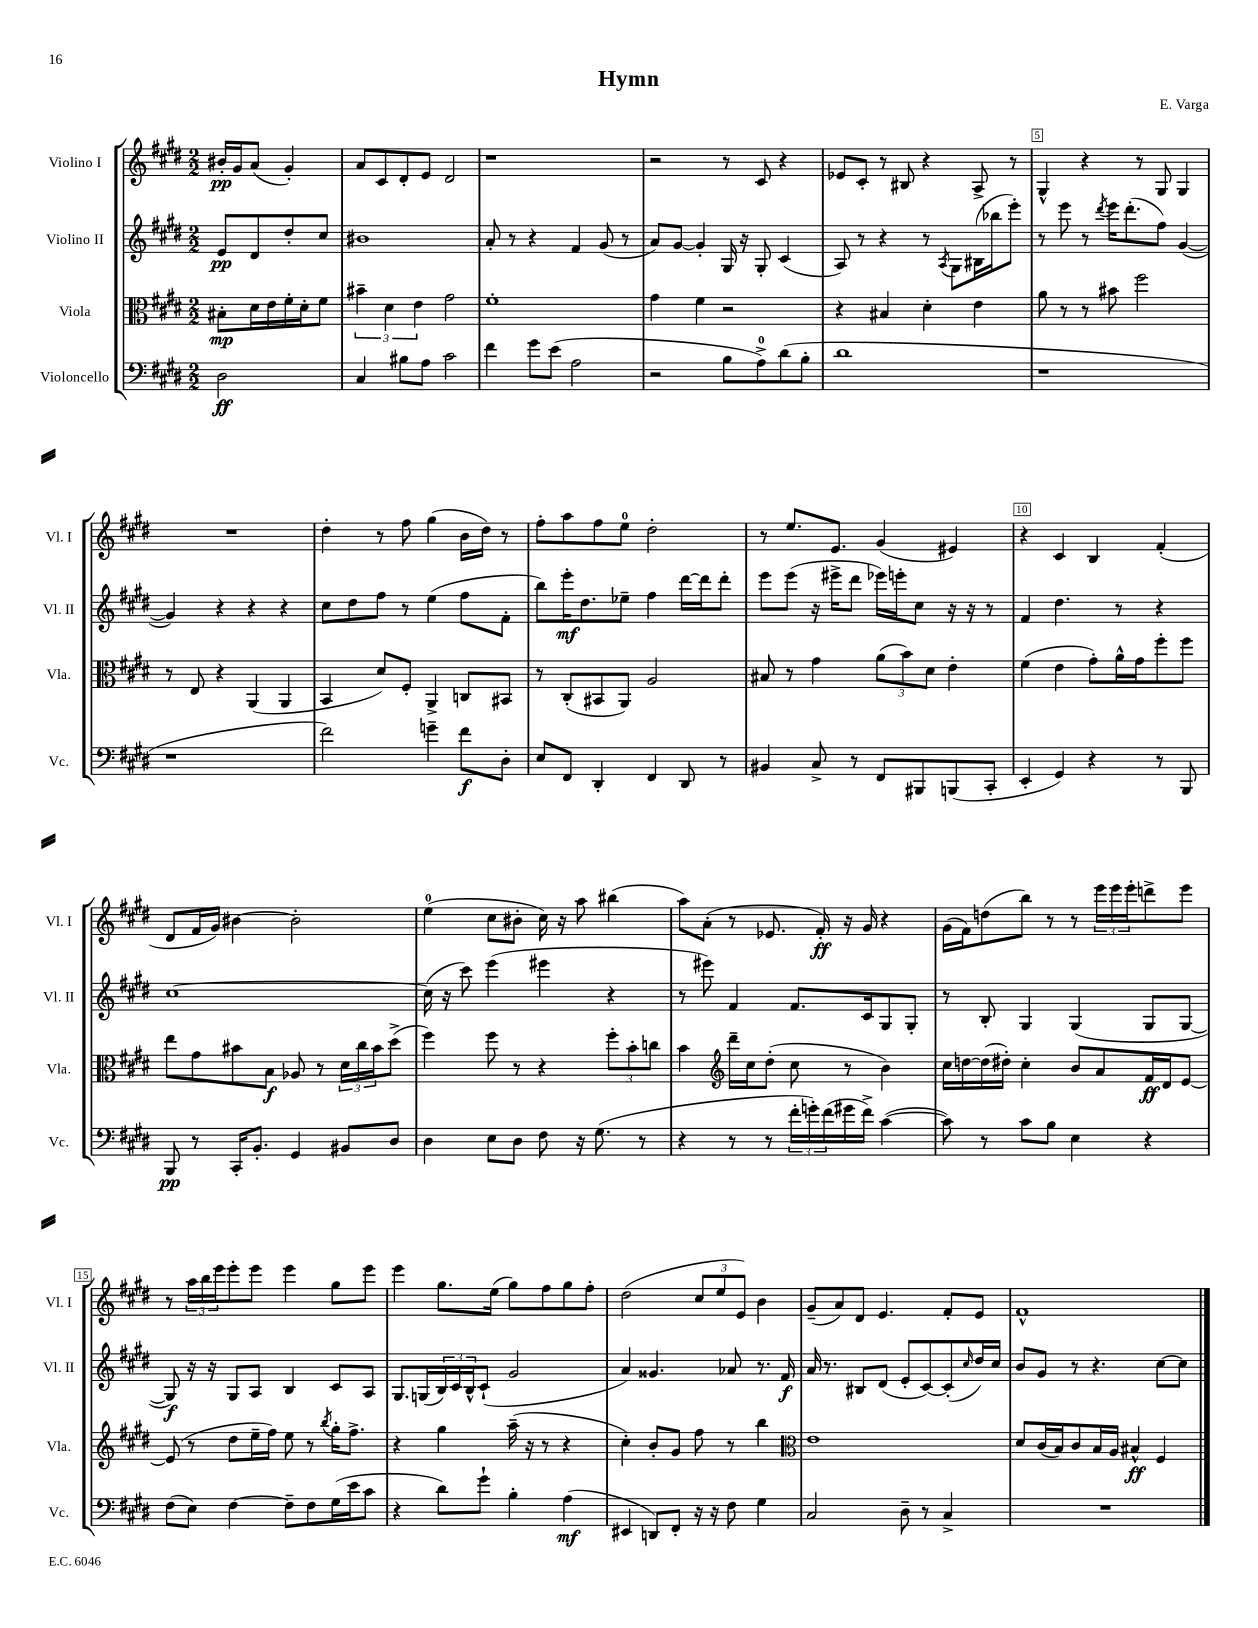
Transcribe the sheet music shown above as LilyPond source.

\header { title = "Hymn" composer = "E. Varga" }
<<
\new StaffGroup <<
\new Staff = "s0" \with { instrumentName = "Violino I" shortInstrumentName = "Vl. I" } {
    \clef treble \key e \major \numericTimeSignature \time 2/2 \partial 2
    bis'16-.\pp gis'16 a'8( gis'4-.) |
    a'8 cis'8 dis'8-. e'8 dis'2 |
    r1 |
    r2 r8 cis'8 r4 |
    ees'8 cis'8-. r8 bis8 r4 a8-> r8 |
    gis4-^ r4 r8 gis8 gis4 |
    R1 |
    dis''4-. r8 fis''8 gis''4( b'16 dis''16) r8 |
    fis''8-. a''8 fis''8 e''8-0 dis''2-. |
    r8 e''8. e'8. gis'4( eis'4) |
    r4 cis'4 b4 fis'4-.( |
    dis'8 fis'16 gis'16) bis'4~ bis'2-. |
    e''4-0( cis''8 bis'8-. cis''16) r16 a''8 bis''4( |
    a''8) a'8-.( r8 ees'8. fis'16-.\ff) r16 gis'16 r4 |
    gis'16( fis'16) d''8( b''8) r8 r8 \tuplet 3/2 { e'''16 e'''16 e'''16-. } d'''8-> e'''8 |
    r8 \tuplet 3/2 { a''16 b''16 e'''16 } e'''8-. e'''8 e'''4 gis''8 e'''8 |
    e'''4 gis''8. e''16( gis''8) fis''8 gis''8 fis''8-. |
    dis''2( \tuplet 3/2 { cis''8 e''8 e'8) } b'4 |
    gis'8--( a'8) dis'8 e'4. fis'8-. e'8 |
    fis'1-^ \bar "|." |
}
\new Staff = "s1" \with { instrumentName = "Violino II" shortInstrumentName = "Vl. II" } {
    \clef treble \key e \major \numericTimeSignature \time 2/2 \partial 2
    e'8\pp dis'8 dis''8-. cis''8 |
    bis'1 |
    a'8-. r8 r4 fis'4 gis'8( r8 |
    a'8) gis'8~ gis'4-. gis16 r16 gis8-. cis'4( |
    a8) r8 r4 r8 \acciaccatura { a8 } gis8 bis16( bes''16 e'''8-.) |
    r8 e'''8 r8 \acciaccatura { dis'''8 } e'''16 dis'''8.-.( fis''8) gis'4~( |
    gis'4) r4 r4 r4 |
    cis''8 dis''8 fis''8 r8 e''4( fis''8 fis'8-. |
    b''8) e'''16-.\mf dis''8. ees''8-- fis''4 dis'''16~ dis'''16 dis'''8-. |
    e'''8 e'''8( r16 eis'''16-> dis'''8 ees'''16) e'''16-. cis''8 r16 r16 r8 |
    fis'4 dis''4. r8 r4 |
    cis''1~ |
    cis''16( r16 cis'''8) e'''4( eis'''4 r4 |
    r8 eis'''8) fis'4 fis'8. cis'16 gis8 gis8-. |
    r8 b8-. gis4 gis4( gis8 gis8~ |
    gis8\f) r16 r16 gis8 a8 b4 cis'8 a8 |
    gis8. g16( \tuplet 3/2 { b16) cis'16 b16-^ } cis'8-!( gis'2 |
    a'4) gisis'4. aes'8 r8. fis'16\f |
    a'16 r8. bis8 dis'8( e'8-. cis'8~) cis'8-.( \grace { cis''16 } dis''16) cis''16 |
    b'8 gis'8 r8 r4. cis''8~ cis''8 \bar "|." |
}
\new Staff = "s2" \with { instrumentName = "Viola" shortInstrumentName = "Vla." } {
    \clef alto \key e \major \numericTimeSignature \time 2/2 \partial 2
    bis8-.\mp dis'16 e'16 fis'16-. dis'16-. fis'8 |
    \tuplet 3/2 { bis'4-- dis'4 e'4 } gis'2 |
    fis'1-. |
    gis'4 fis'4 r2 |
    r4 bis4 dis'4-. e'4 |
    a'8 r8 r8 bis'8 fis''2 |
    r8 e8 r4 a,4( a,4 |
    b,4 dis'8) fis8-. a,4-> c8 bis,8 |
    r8 cis8-.( bis,8 a,8) a2 |
    bis8 r8 gis'4 \tuplet 3/2 { a'8( b'8) dis'8 } e'4-. |
    fis'4( e'4 gis'8-.) a'16-^ gis'16 fis''8-. fis''8 |
    e''8 gis'8 bis'8 b8\f aes8 r8 \tuplet 3/2 { dis'16 cis''16 bis'16 } dis''8->( |
    fis''4) fis''8 r8 r4 \tuplet 3/2 { fis''8-. b'8-. c''8 } |
    b'4 \clef treble dis'''16-- cis''16 dis''8-.( cis''8 r8 b'4) |
    cis''16 d''16~ d''16( dis''16-.) cis''4-. b'8 a'8 fis'16\ff dis'16 e'8~ |
    e'8( r8 dis''8 e''16-- fis''16) e''8 r8 \acciaccatura { b''8 } gis''16-. fis''8.-> |
    r4 gis''4 a''16--( r16 r8 r4 |
    cis''4-.) b'8-. gis'8 fis''8 r8 b''4 |
    \clef alto e'1 |
    dis'8 cis'16( b16) cis'8 b16 a16 bis4-^\ff fis4 \bar "|." |
}
\new Staff = "s3" \with { instrumentName = "Violoncello" shortInstrumentName = "Vc." } {
    \clef bass \key e \major \numericTimeSignature \time 2/2 \partial 2
    dis2\ff |
    cis4 bis8 a8 cis'2 |
    fis'4 gis'8 e'8( a2 |
    r2 b8 a8-0->) dis'8( b8-. |
    dis'1 |
    r1 |
    r1 |
    fis'2) g'4-- fis'8\f dis8-. |
    e8 fis,8 dis,4-. fis,4 dis,8 r8 |
    bis,4 cis8-> r8 fis,8 bis,,8 b,,8( cis,8-. |
    e,4-. gis,4) r4 r8 b,,8 |
    b,,8\pp r8 cis,16-. b,8.-. gis,4 bis,8 dis8 |
    dis4 e8 dis8 fis8 r16 gis8.( r8 |
    r4 r8 r8 \tuplet 3/2 { fis'16-. g'16-.) fis'16( } gis'16 fis'16->) cis'4~( |
    cis'8) r8 cis'8 b8 e4 r4 |
    fis8( e8) fis4~ fis8-- fis8 gis16( e'16 cis'8 |
    r4 dis'8) gis'8-! b4-. a4\mf( |
    eis,4 d,8) fis,8-. r16 r16 fis8 gis4 |
    cis2 dis8-- r8 cis4-> |
    R1 \bar "|." |
}
>>
>>
\layout { \context { \Score \override BarNumber.break-visibility = ##(#f #t #t) barNumberVisibility = #(every-nth-bar-number-visible 5) \override BarNumber.stencil = #(make-stencil-boxer 0.1 0.3 ly:text-interface::print) } }
